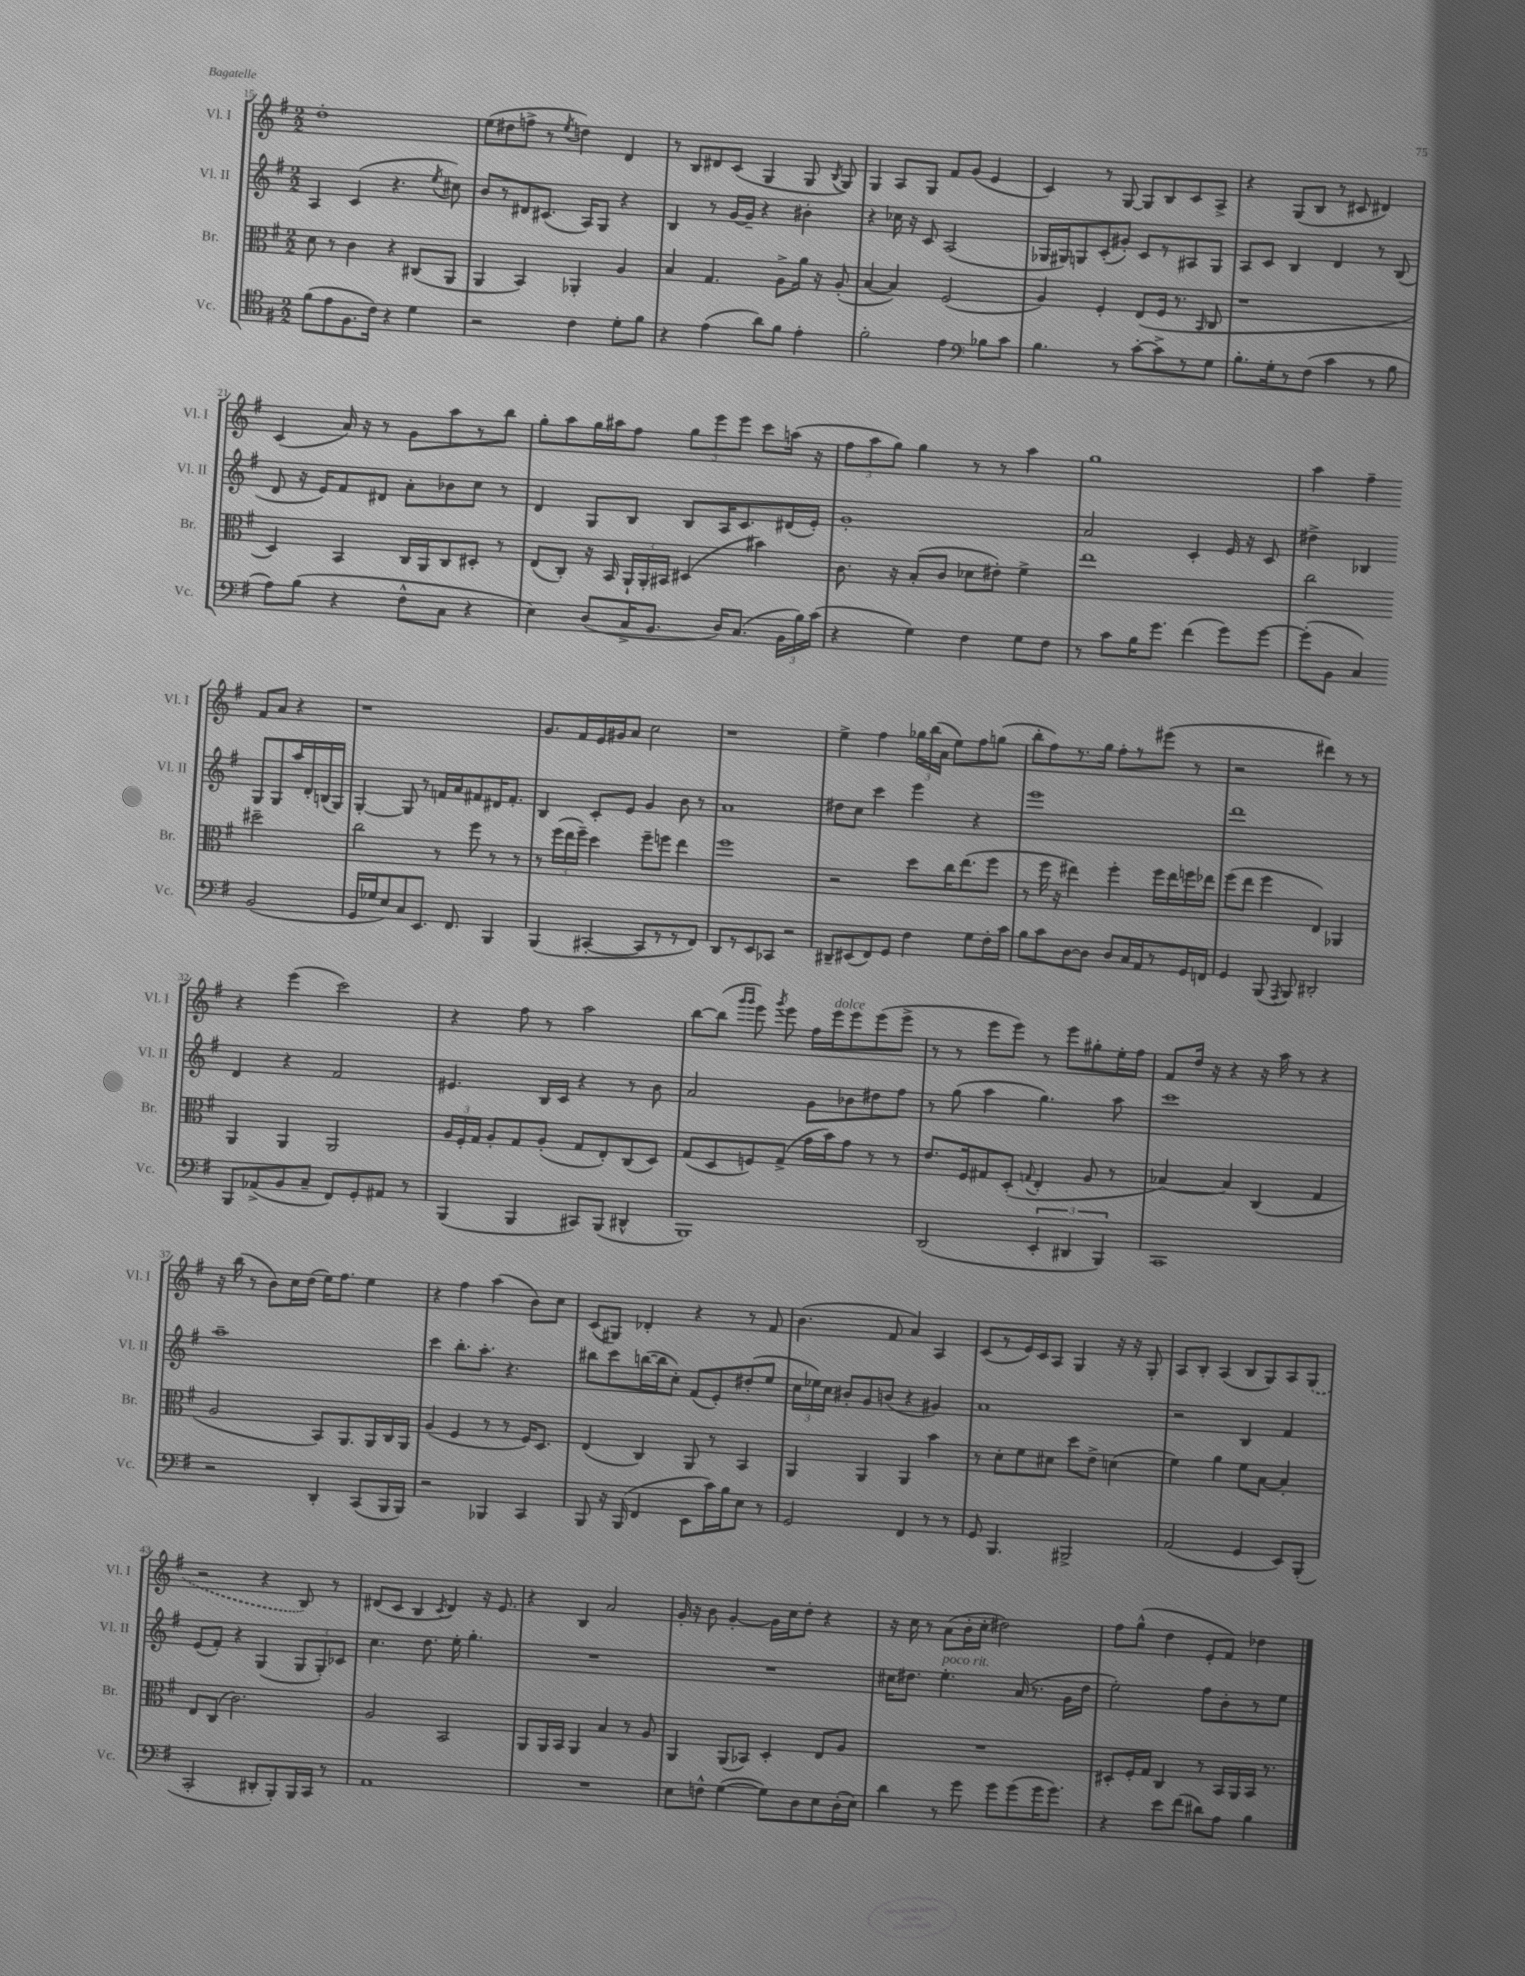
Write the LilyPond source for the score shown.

<<
\new StaffGroup <<
\new Staff = "s0" \with { instrumentName = "Vl. I" shortInstrumentName = "Vl. I" } {
    \clef treble \key g \major \numericTimeSignature \time 2/2
    \autoBeamOff d''1-. |
    e''8[( dis''8 f''8]-> r8 \acciaccatura { e''8 } d''4) d'4 |
    r8 b8[ dis'8 c'8]( g4 g8 \acciaccatura { b8 } g8) |
    g4 a8[ g8] fis'8[ g'8]( e'4 |
    c'4) r8 g8~ g8[ b8 c'8 a8]-> |
    r4 g8[( b8] r8 cis'8 dis'4) |
    c'4( a'16) r16 r8 g'8[ a''8 r8 b''8] |
    g''8[-. a''8 g''16 ais''16 fis''8] \tuplet 3/2 { g''8[ e'''8 e'''8] } c'''8[ a''16]( r16 |
    \tuplet 3/2 { fis''8[ a''8 g''8]) } g''4 r8 r8 a''4 |
    g''1 |
    a''4 fis''4-- fis'8[ a'8] r4 |
    r1 |
    g'8.[ fis'16 e'16 gis'16 a'8] c''2 |
    r1 |
    e''4-> fis''4 \tuplet 3/2 { ges''16[ b''16( a'16] } e''8[) fis''8 g''8]( |
    b''8[-. fis''8) r8. g''16] fis''8[-. r8 eis'''8]( r8 |
    r2 dis'''4) r8 r8 |
    r4 e'''4( c'''2) |
    r4 fis''8 r8 a''2 |
    b''8[~ b''8]( \grace { g'''16[ g'''16] } e'''8) \acciaccatura { g'''8 } e'''8 fis''16[ e'''16^\markup { \italic "dolce" } e'''8 e'''8( e'''8]-> |
    r8 r8 e'''8[ e'''8]) r8 e'''8[ gis''8-. e''16-. fis''16] |
    fis'8[ d''16] r16 r4 r16 a''16 r8 r4 |
    r16 b''16( r8 b'8[) c''16 d''16]( e''16[) fis''8.] e''4 |
    r4 fis''4 a''4( b'8[) c''8] |
    c'8[( gis8]) des'4-. r4 r8 fis'8 |
    b'4.( fis'8 a'4) a4 |
    c'8[( r8 e'16) c'16 a8] g4 r16 r16 g8-. |
    a8[ b8]-. a4( b8[ g8) a8 \once \slurDashed g8]( |
    r2 r4 b8) r8 |
    dis'8[( c'8] b4 \acciaccatura { c'8 } dis'4) r16 e'8. |
    r4 b4 a'2 |
    g'16-. r16 b'8 g'4~-. g'16[ c''16 d''8]-. r4 |
    r16 c''16 r8 a'8[( b'16-. c''16]-. dis''2) |
    fis''8[ g''8]-^( d''4 e'8[-. fis'8]) des''4 \bar "|." |
}
\new Staff = "s1" \with { instrumentName = "Vl. II" shortInstrumentName = "Vl. II" } {
    \clef treble \key g \major \numericTimeSignature \time 2/2
    \autoBeamOff a4 c'4( r4. \acciaccatura { e''8 } cis''8) |
    b'8[ r8 dis'8 cis'8.]( a16[) g8] r4 |
    b4 r8 g'16[~ g'16]-- r4 bis'4-. |
    r4 ces''16 r16 c'8 a2( |
    ges16[ gis16) g8 c'8-.( gis'8]-.) c'8[ r8 ais8 g8] |
    a8[ c'8] b4 d'4 r8 b8( |
    d'8 r16 e'16[) fis'8 dis'8] a'8[-. bes'8 c''8] r8 |
    d'4 g8[ b8] b8[ a16 c'8. dis'16( e'16]-.) |
    g'1-. |
    a'2 c'4-. e'16 r16 c'8 |
    dis''4-> bes4 g8[ g8 a''16 d'16-. b16( g16]) |
    g4~-. g8 r8 f'16[ a'16 fis'8 dis'16 fis'8.]-. |
    b4 c'8[-. e'8] g'4 b'8 r8 |
    a'1 |
    dis''8[ c''8] c'''4 e'''4 r4 |
    e'''1 |
    d'''1 |
    d'4 r4 fis'2 |
    eis'4. b16[ c'16] r4 r8 b'8 |
    a'2 g'8[ bes'8 dis''8 fis''8] |
    r8 g''8( a''4 g''4.) a''8 |
    c'''1 |
    a''1-- |
    c'''4 b''8.[-. a''8.]-. r4. |
    bis''8[ c'''8 b''16~( b''16 c''8]-.) fis'8[( e'8-.) dis''8-.( e''8] |
    \tuplet 3/2 { c''16[ ees''16) c''16] } bis'8[-. g'8 b'8]( r4 gis'4) |
    a'1 |
    r2 b4 fis'4 |
    e'8[( fis'8]-.) r4 g4( \tuplet 3/2 { g8[ g8-.) ces'8] } |
    c''4. d''8. e''16-. g''4.-. |
    R1 |
    R1 |
    cis''16[ dis''8.] e''4.-.^\markup { \italic "poco rit." } a'16( r8. g'16[ dis''16] |
    e''2-.) fis''8[ b'8-. r8 e''8] \bar "|." |
}
\new Staff = "s2" \with { instrumentName = "Br." shortInstrumentName = "Br." } {
    \clef alto \key g \major \numericTimeSignature \time 2/2
    \autoBeamOff d'8 r8 c'4 r4 cis8[( a,8] |
    a,4 b,4) aes,4-. a4 |
    b4 g4. a8[-> a'16] r16 a8-.( |
    b4~ b4) fis2( |
    a4) fis4-. e8[( fis16] r8. \grace { b,16 } c8 |
    r1 |
    d4) b,4 c16[ a,16 c8 dis8]-. r8 |
    e8[( c8]-.) r16 b,16 \tuplet 3/2 { a,16[-! a,16-. bis,16] } dis4( bis'4) |
    c'8. r16 b8[-.( c'8] des'8[ eis'8]-.) fis'4-> |
    e''1 |
    c''2 dis''2-- |
    c''2 r8 fis''8 r8 r8 |
    r8 \tuplet 3/2 { fis''16[( e''16 fis''16]--) } d''4 fis''8[-- f''8] e''4 |
    fis''1 |
    r2 d''8[ c''16 e''8.( fis''8] |
    r8 fis''16 r16 eis''4) fis''4-. fis''16[ eis''16 f''16 ees''16] |
    fis''8[( e''8] fis''4 e4) aes,4 |
    a,4 a,4 a,2 |
    \tuplet 3/2 { a16[ fis16-. g16] } a8[-. g8 a8]-.( g8[ e8-.) c8( d8]) |
    g8[( d8 f8) g8]->( g'16[ b'16) g'8] r8 r8 |
    e'8.[ fis16 gis8 d8]-.( \appoggiatura { g8 } e4-. a8 r8 |
    bes4~) bes4 c4( g4 |
    a2 b,8[) a,8. a,16 c16 a,16] |
    a4( fis4 r8 r8 fis16[) d8.] |
    e4( c4) a,8 r8 b,4 |
    a,4 a,4 a,4 b'4 |
    r8 d'8[-. fis'8 dis'8] d''8[ e'8]-> d'4( |
    fis'4) a'4 fis'8[ b8]~ b4-. |
    e8[ c8]( c'2.) |
    a2 b,2 |
    a,8[ a,16 b,16] a,4 b4 r8 a8 |
    a,4 a,8[( bes,8]) d4-. e8[ a8] |
    R1 |
    dis8[-. fis16-. g16] c4 r8 b,16[ a,16 b,16] r8. \bar "|." |
}
\new Staff = "s3" \with { instrumentName = "Vc." shortInstrumentName = "Vc." } {
    \clef tenor \key g \major \numericTimeSignature \time 2/2
    \autoBeamOff fis'8[( e'8 fis8. c'16]) r4 d'4 |
    r2 c'4 d'8[-. fis'8] |
    r4 e'4( a'8[) fis'8] e'4-. |
    fis'2-. e'4 \clef bass bes8[ c'8] |
    b4. r8 c'8[~-. c'8-> r8 g8] |
    b8.[-. g16-. r8 fis8]( c'4 r8 b8 |
    a8[) b8]( r4 fis8[-^ c8] r4 |
    e4) d8[( c16-> b,8.] d16[) c8.]( \tuplet 3/2 { b,16[ b16) c'16]( } |
    r4 g4) fis4 g8[ fis8] |
    r8 c'8[ b16 g'8.] fis'4( g'8[) g'8]~ |
    g'8[-.( b,8] c4) b,2( |
    g,16[ ges16 e8) c8 e,8.] fis,8. b,,4 |
    b,,4( cis,4~-. cis,8[ r8 r8 fis,8]) |
    d,8[ r8 e,8 ces,8] r2 |
    dis,8[-- eis,8( fis,8) g,8] fis4 g8[ fis16-. c'16] |
    b8[ c'8 d8~ d8] d8[ c16 a,16 r8 g,16 f,16] |
    g,4 b,,8( \acciaccatura { a,,8 } b,,8) dis,2-. |
    b,,8[ aes,8->( b,8 c8]-- fis,8[) g,8-. ais,8] r8 |
    b,,4( b,,4 cis,8[) b,,8]( dis,4-^ |
    b,,1) |
    d,2( \tuplet 3/2 { e,4-. dis,4 b,,4) } |
    c,1 |
    r2 d,4-. c,8[( b,,16 b,,16]) |
    r2 bes,,4 c,4 |
    b,,8 r16 b,,16( fis,4 e,8[ c'16) b16 e8] r8 |
    g,2 fis,4 r8 r8 |
    g,8 b,,4. bis,,2-> |
    a,2( g,4 e,8[) b,,8]-.( |
    c,2-. dis,8[-. b,,8-.) b,,16 c,16] r8 |
    a,1 |
    R1 |
    e8[ f8]-^ g4~( g8[) d8 e8 d16-.( e16]) |
    d'4 r8 g'8 g'8[ g'8( g'16 g'8.]) |
    r4 e'8[ fis'8]( dis'8[) a8] b4 \bar "|." |
}
>>
>>
\layout { \context { \Score currentBarNumber = #15 } }
